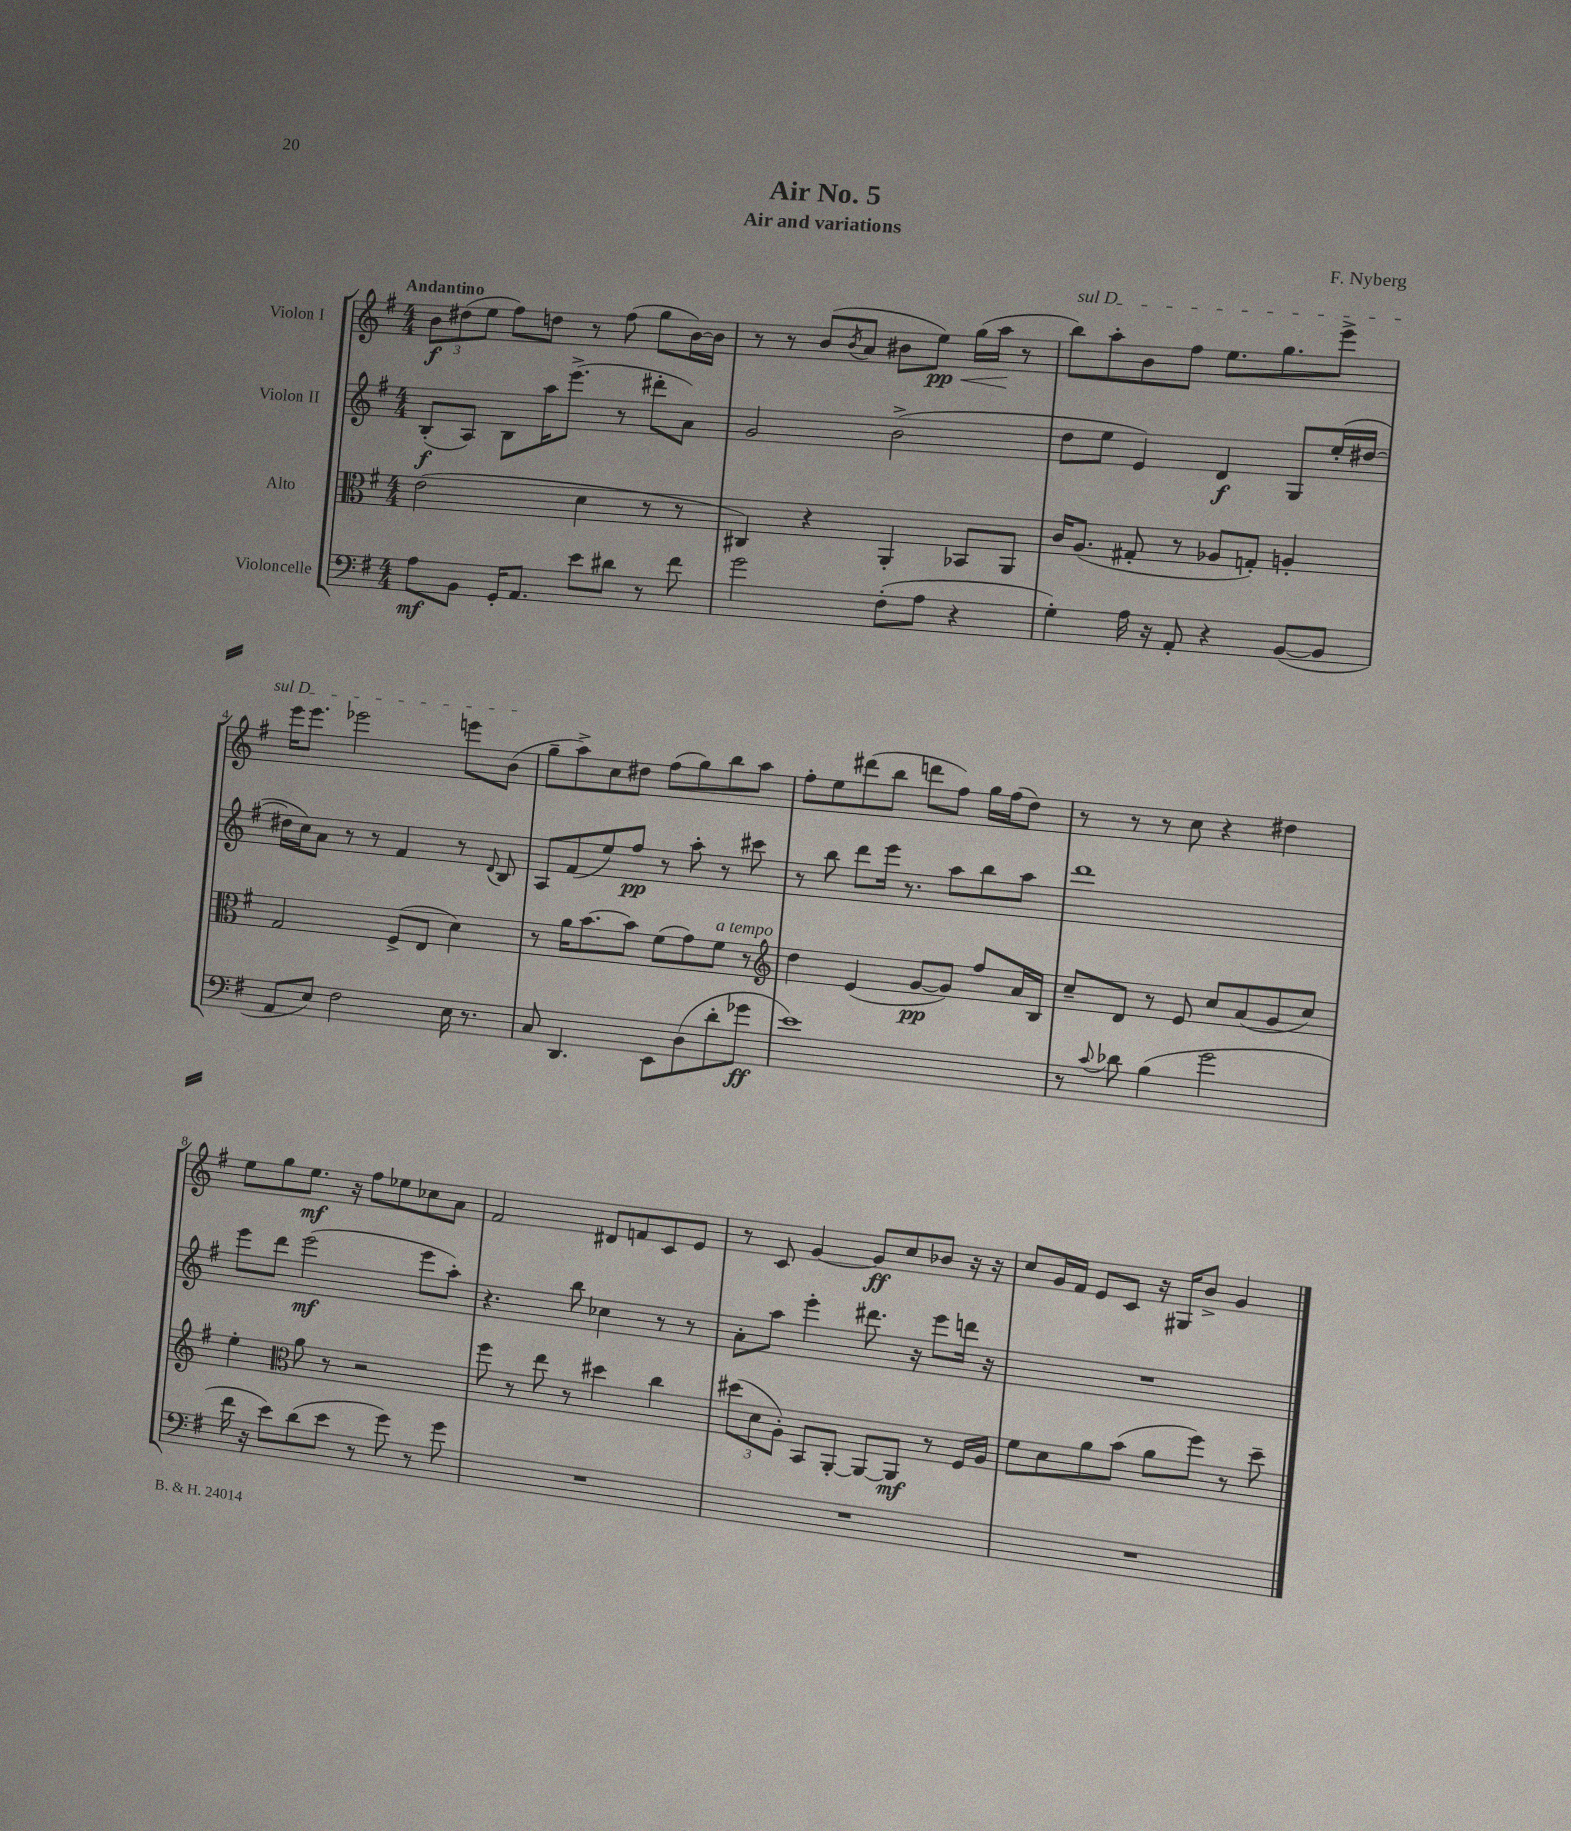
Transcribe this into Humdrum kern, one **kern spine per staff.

**kern	**dynam	**kern	**dynam	**kern	**dynam	**kern	**dynam
*part4	*part4	*part3	*part3	*part2	*part2	*part1	*part1
*staff4	*staff4	*staff3	*staff3	*staff2	*staff2	*staff1	*staff1
*I"Violoncelle	*	*I"Alto	*	*I"Violon II	*	*I"Violon I	*
*clefF4	*	*clefC3	*	*clefG2	*	*clefG2	*
*k[f#]	*	*k[f#]	*	*k[f#]	*	*k[f#]	*
*M4/4	*	*M4/4	*	*M4/4	*	*M4/4	*
=1	=1	=1	=1	=1	=1	=1	=1
!	!	!	!	!	!	!LO:TX:a:B:t=Andantino	!
8A\L	mf	(2e\	.	(8B'/L	f	12b\L	f
.	.	.	.	.	.	(12dd#X\	.
8BB\J	.	.	.	8A/J)	.	.	.
.	.	.	.	.	.	12ee\J	.
16GG'/KL	.	.	.	8B\L	.	8ff#\L)	.
8.AA/J	.	.	.	.	.	.	.
.	.	.	.	16aa\K	.	8ddn\J	.
.	.	.	.	(8.eee^\J	.	.	.
8e\L	.	4d\	.	.	.	8r	.
8d#X\J	.	.	.	8r	.	(8ff#\	.
8r	.	8r	.	8ddd#X'\L	.	8gg\L	.
8f#\	.	8r	.	8a\J)	.	[16b\L)	.
.	.	.	.	.	.	16b\JJ]	.
=2	=2	=2	=2	=2	=2	=2	=2
2g\	.	4C#X/)	.	2g/	.	8r	.
.	.	.	.	.	.	8r	.
.	.	4r	.	.	.	(8b/L	.
.	.	.	.	.	.	8qb/	.
.	.	.	.	.	.	8a/J	.
(8F#'\L	.	4AA'/	.	(2b^\	.	8b#X\L	.
!	!	!	!	!	!	!	!LO:HP:b
8A\J	.	.	.	.	.	8ee\J)	< pp
4r	.	8BB-X/L	.	.	.	(16gg\LL	.
.	.	.	.	.	.	16aa\JJ	.
.	.	8AA/J	.	.	.	8r	[
=3	=3	=3	=3	=3	=3	=3	=3
!	!	!	!	!	!	!LO:TX:a:i:t=sul D	!
4G'\)	.	16c/KL	.	8dd\L	.	8bb\L)	.
.	.	(8.A/J	.	.	.	.	.
.	.	.	.	8ee\J	.	8aa'\	.
16A\	.	8G#X'/	.	4e/)	.	8b\	.
16r	.	.	.	.	.	.	.
8AA'/	.	8r	.	.	.	8ff#\J	.
4r	.	8A-X/L	.	4d/	f	8.ee\L	.
.	.	8Gn'/J)	.	.	.	.	.
.	.	.	.	.	.	8.gg\	.
([8BB/L	.	4An'/	.	8G/L	.	.	.
8BB/J]	.	.	.	(16ee'/L	.	8eee^\J	.
.	.	.	.	[16dd#X/JJ	.	.	.
!!LO:LB:g=z
=4	=4	=4	=4	=4	=4	=4	=4
8AA/L	.	2G/	.	16dd#X\LL]	.	16eee\KL	.
.	.	.	.	16cc\J)	.	8.eee\J	.
8E/J)	.	.	.	8a\J	.	.	.
2F#\	.	.	.	8r	.	2eee-X\	.
.	.	.	.	8r	.	.	.
.	.	(8F#^/L	.	4f#/	.	.	.
.	.	8E/J	.	.	.	.	.
16E\	.	4d\)	.	8r	.	8eeen\L	.
8.r	.	.	.	.	.	.	.
.	.	.	.	8qqd/	.	.	.
.	.	.	.	8B/	.	(8b\J	.
=5	=5	=5	=5	=5	=5	=5	=5
8C/	.	8r	.	8A/L	.	8gg~\L	.
4.DD/	.	16a\KL	.	(8f#/	.	8aa^\)	.
.	.	[8.b\	.	.	.	.	.
.	.	.	.	8ee/)	.	8cc\	.
.	.	8b\J]	.	8ff#/J	pp	8dd#X\J	.
8EE\L	.	(8f#\L	.	8r	.	(8ff#\L	.
(8D\	.	8g\)	.	8aa'\	.	8gg\)	.
!	!	!LO:TX:a:i:t=a tempo	!	!	!	!	!
8d'\	.	8f#\J	.	8r	.	8bb\	.
8g-X\J	ff	8r	.	8ccc#X\	.	8aa\J	.
=6	=6	=6	=6	=6	=6	=6	=6
*	*	*clefG2	*	*	*	*	*
1e)	.	4dd\	.	8r	.	8ff#'\L	.
.	.	.	.	8bb\	.	8ee\	.
.	.	(4e/	.	8ddd\L	.	(8ddd#X\	.
.	.	.	.	16eee\Jk	.	8bb\J	.
.	.	.	.	8.r	.	.	.
.	.	[8g/L	pp	.	.	8dddn\L	.
.	.	8g/J])	.	8aa\L	.	8ff#\J)	.
.	.	8ff#/L	.	8bb\	.	16gg\LL	.
.	.	.	.	.	.	(16ff#\J	.
.	.	16a/L	.	8aa\J	.	8dd\J)	.
.	.	16B/JJ	.	.	.	.	.
=7	=7	=7	=7	=7	=7	=7	=7
8r	.	8cc~/L	.	1ddd	.	8r	.
8qqc/	.	.	.	.	.	.	.
8d-X\	.	8d/J	.	.	.	8r	.
(4B\	.	8r	.	.	.	8r	.
.	.	8e/	.	.	.	8cc\	.
2g\	.	8cc/L	.	.	.	4r	.
.	.	(8a/	.	.	.	.	.
.	.	8g/	.	.	.	4dd#X\	.
.	.	8cc/J)	.	.	.	.	.
!!LO:LB:g=z
=8	=8	=8	=8	=8	=8	=8	=8
16f#\	.	4ee'\	.	8eee\L	.	8ee\L	.
16r	.	.	.	.	.	.	.
8e\L)	.	.	.	8ddd\J	.	8gg\	.
*	*	*clefC3	*	*	*	*	*
(8d\	.	8a\	.	(2eee\	mf	8.ee\J	mf
8e\J	.	8r	.	.	.	.	.
.	.	.	.	.	.	16r	.
8r	.	2r	.	.	.	8ff#\L	.
8g\)	.	.	.	.	.	8ee-X\	.
8r	.	.	.	8eee\L	.	8cc-X\	.
8g\	.	.	.	8aa'\J)	.	8a\J	.
=9	=9	=9	=9	=9	=9	=9	=9
1r	.	8ff#\	.	4.r	.	2f#/	.
.	.	8r	.	.	.	.	.
.	.	8ee\	.	.	.	.	.
.	.	8r	.	8bb\	.	.	.
.	.	4dd#X\	.	4cc-X\	.	8d#X/L	.
.	.	.	.	.	.	8fn/	.
.	.	4cc\	.	8r	.	8c/	.
.	.	.	.	8r	.	8e/J	.
=10	=10	=10	=10	=10	=10	=10	=10
1r	.	(12dd#X\L	.	8a'\L	.	8r	.
.	.	12d\	.	.	.	.	.
.	.	.	.	8aa\J	.	8c/	.
.	.	12A'\J)	.	.	.	.	.
.	.	8BB/L	.	4eee'\	.	[4g/	.
.	.	[8AA'/J	.	.	.	.	.
.	.	8AA/L_	.	8.ddd#X\	.	8g/L]	ff
.	.	8AA/J]	mf	.	.	8cc/	.
.	.	.	.	16r	.	.	.
.	.	8r	.	8eee\L	.	8b-X/J	.
.	.	16F#/LL	.	16dddn\Jk	.	16r	.
.	.	16A/JJ	.	16r	.	16r	.
=11	=11	=11	=11	=11	=11	=11	=11
1r	.	8f#\L	.	1r	.	8cc/L	.
.	.	8d\	.	.	.	16g/L	.
.	.	.	.	.	.	16f#/JJ	.
.	.	8a\	.	.	.	8e/L	.
.	.	(8b\J	.	.	.	8c/J	.
.	.	8a\L	.	.	.	16r	.
.	.	.	.	.	.	16G#X/KL	.
.	.	8ff#\J)	.	.	.	8b^/J	.
.	.	8r	.	.	.	4g/	.
.	.	8dd~\	.	.	.	.	.
==	==	==	==	==	==	==	==
*-	*-	*-	*-	*-	*-	*-	*-
